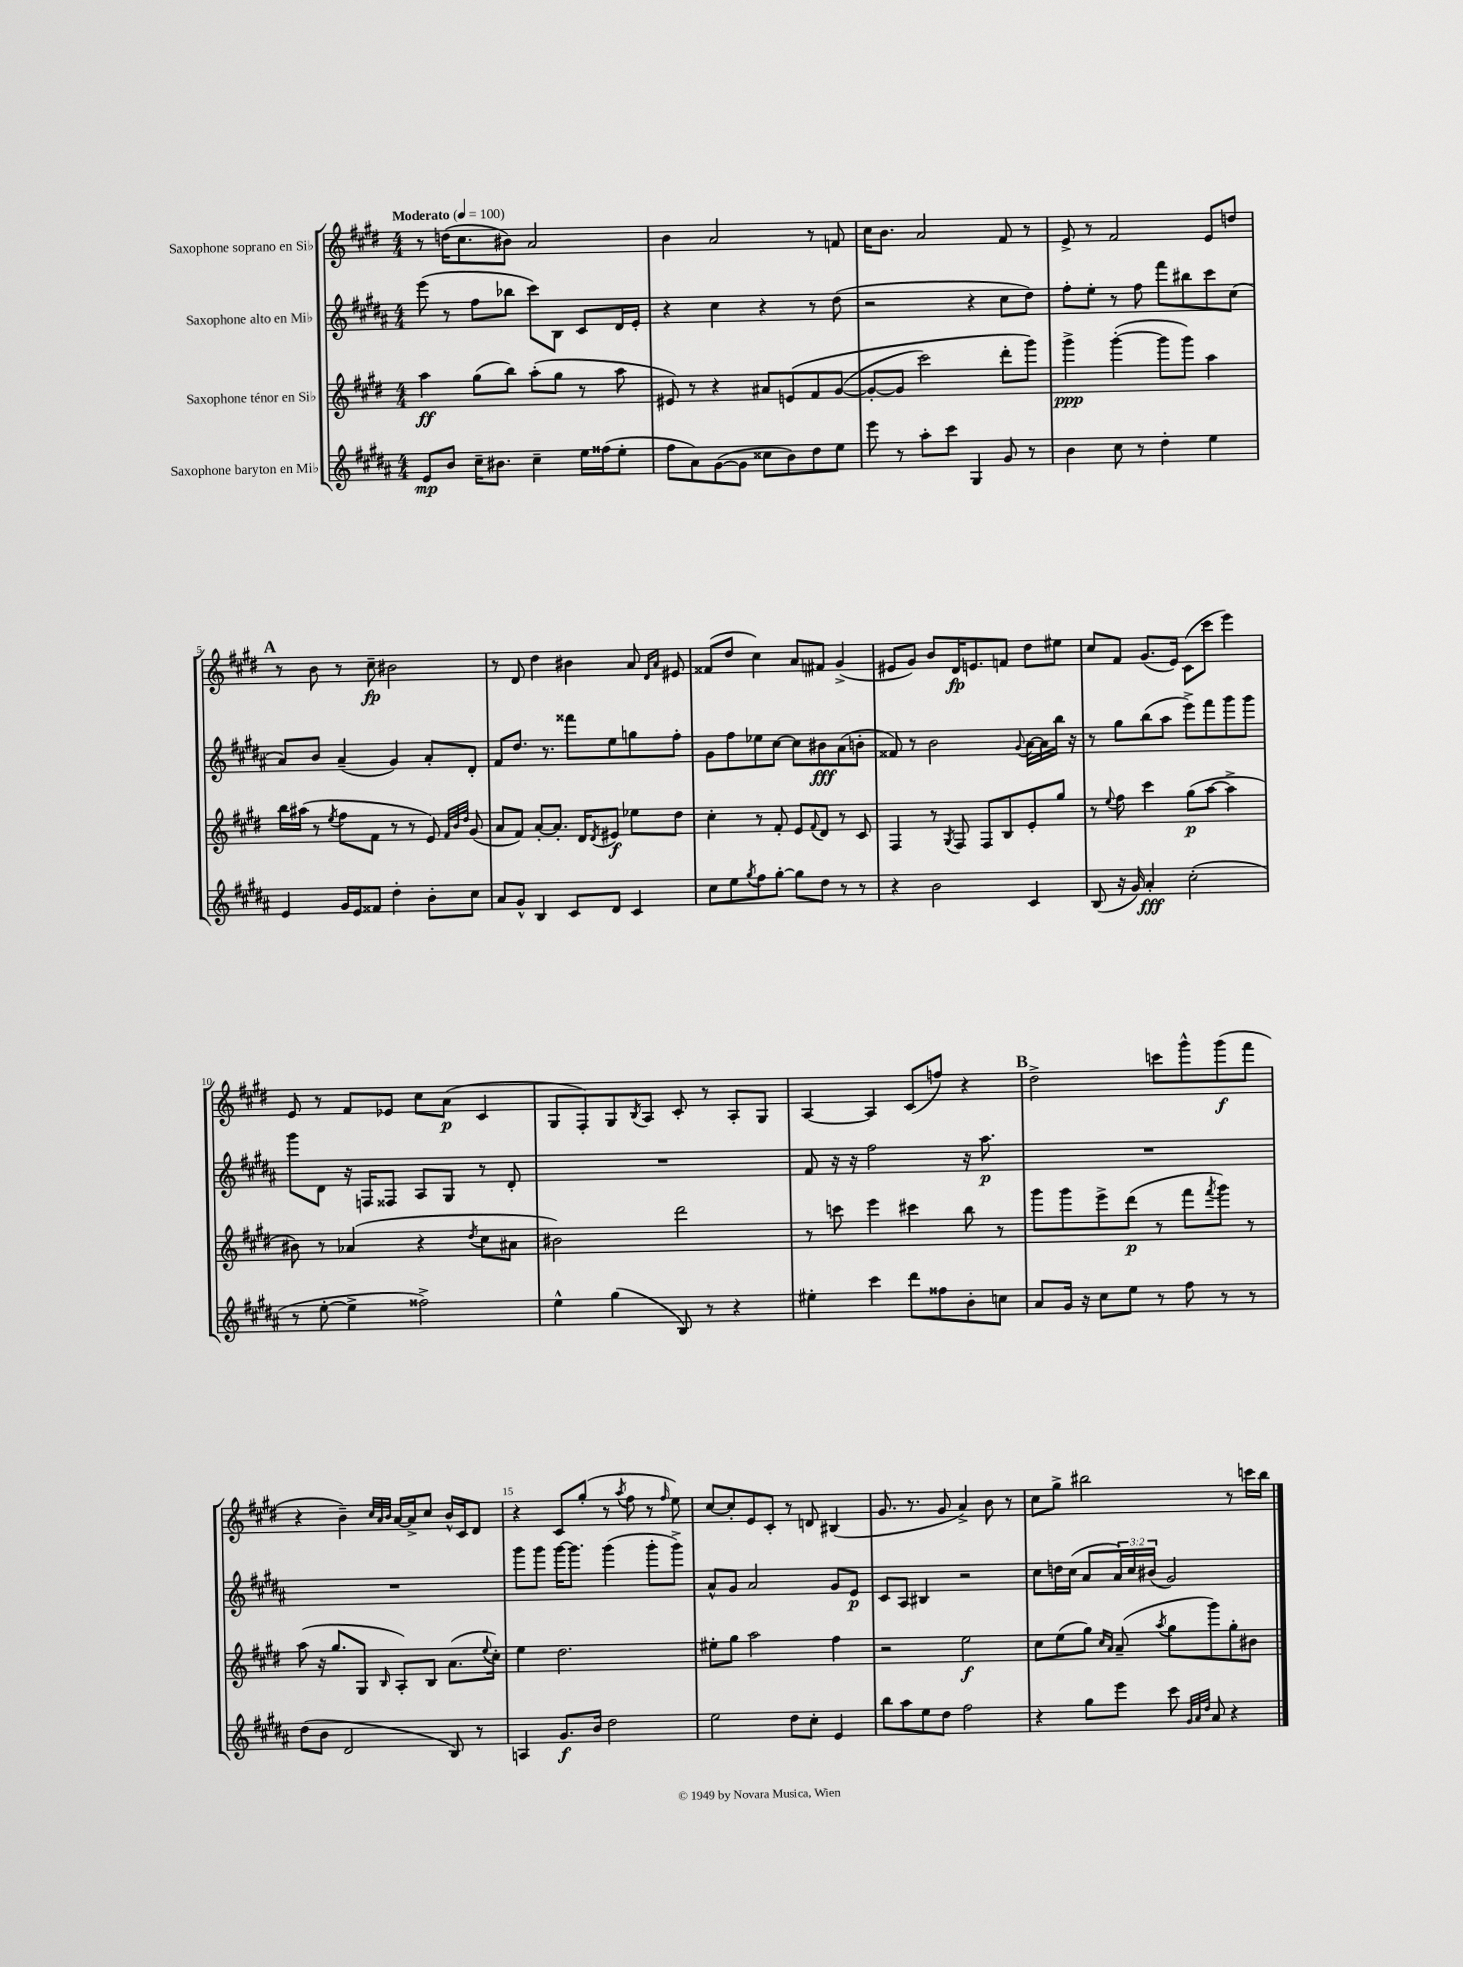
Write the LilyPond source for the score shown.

<<
\new StaffGroup <<
\new Staff = "s0" \with { instrumentName = "Saxophone soprano en Sib" } {
    \clef treble \key e \major \numericTimeSignature \time 4/4 \tempo "Moderato" 4 = 100
    r8 d''16( cis''8. bis'8) a'2 |
    b'4 a'2 r8 f'8 |
    cis''16 b'8. a'2 fis'8 r8 |
    e'8-> r8 fis'2 e'8 d''8 |
    \mark \markup { \bold "A" } r8 b'8 r8 cis''8--\fp bis'2 |
    r8 dis'8 dis''4 bis'4 a'8 \grace { dis'16 a'16 } eis'8 |
    fisis'8( dis''8 cis''4) a'8 fis'8 gis'4->( |
    eis'8 gis'8) b'8 dis'16\fp e'8. f'8 dis''8 eis''8 |
    cis''8 fis'8 gis'8.( e'16) cis'8( cis'''8 e'''4) |
    e'8 r8 fis'8 ees'8 cis''8 a'8\p( cis'4 |
    gis8 fis8-.) gis8 \acciaccatura { b8 } a8 cis'8-. r8 a8-. gis8 |
    a4~ a4 cis'8( f''8) r4 |
    \mark \markup { \bold "B" } dis''2-> c'''8 gis'''8-^ gis'''8\f( fis'''8 |
    r4 b'4--) \grace { cis''32 a'32 b'32 } a'16~ a'16-> cis''8 b'16-^ cis'16 dis'8 |
    r4 cis'8 gis''8-.( r8 \acciaccatura { a''8 } fis''8 r8 \grace { fis''16 } e''8) |
    cis''8~ cis''8-. e'8 cis'8-. r8 d'8 bis4( |
    gis'8. r8. gis'8 a'4->) b'8 r8 |
    cis''8 gis''8-> bis''2 r8 c'''16 bis''16 \bar "|." |
}
\new Staff = "s1" \with { instrumentName = "Saxophone alto en Mib" } {
    \clef treble \key b \major \numericTimeSignature \time 4/4 \override Staff.TupletNumber.text = #tuplet-number::calc-fraction-text
    e'''8( r8 fis''8 bes''8 cis'''8) b8 cis'8 dis'16 e'16-. |
    r4 cis''4 r4 r8 dis''8( |
    r2 r4 cis''8 dis''8) |
    fis''8-. e''8-. r8 fis''8 fis'''8 bis''8 cis'''8 cis''8( |
    \mark \markup { \bold "A" } ais'8) b'8 ais'4--( gis'4) ais'8-. dis'8-. |
    fis'8 dis''8. r8. fisis'''8 e''8 g''8 fis''8-. |
    gis'8 fis''8 ees''8 cis''8~ cis''8 bis'8\fff ais'8( b'8-. |
    fisis'8) r8 b'2 \appoggiatura { gis'8 } ais'16~ ais'16 b''16 r16 |
    r8 gis''8 b''8( ais''8 e'''8->) fis'''8 gis'''8 gis'''8 |
    gis'''8 dis'8 r16 f16 fisis8 ais8 gis8 r8 dis'8-. |
    R1 |
    fis'8 r16 r16 fis''2 r16 ais''8.\p |
    \mark \markup { \bold "B" } R1 |
    R1 |
    gis'''8 gis'''8 gis'''16~ gis'''8. gis'''4( gis'''8-. gis'''8->) |
    ais'8-^ gis'8 ais'2 gis'8 e'8\p |
    cis'8 ais8 bis4 r2 |
    cis''8 d''16 cis''16( ais'8 \tuplet 3/2 { ais'16) cis''16 bis'16( } gis'2) \bar "|." |
}
\new Staff = "s2" \with { instrumentName = "Saxophone ténor en Sib" } {
    \clef treble \key e \major \numericTimeSignature \time 4/4
    a''4\ff gis''8( b''8) a''8-.( gis''8 r8 a''8 |
    eis'8) r8 r4 ais'8 e'8\( fis'8 gis'8~( |
    gis'8~-. gis'8 cis'''2) dis'''8-. gis'''8\) |
    gis'''4->\ppp gis'''4~-.( gis'''8 gis'''8) a''4 |
    \mark \markup { \bold "A" } b''16 ais''16( r8 \acciaccatura { e''8 } fis''8 fis'8 r8 r8 e'8) \grace { fis'32 b'32 dis''32 } gis'8( |
    a'8 fis'8) a'8~-. a'8.-. dis'16 \acciaccatura { dis'8 } eis'8\f ees''8 dis''8 |
    cis''4-. r8 fis'8-. e'8 \appoggiatura { fis'8 } dis'8 r8 cis'8 |
    fis4 r8 \acciaccatura { gis8 } fis8 fis8 b8 e'8-. gis''8 |
    r8 \appoggiatura { e''8 } fis''8 cis'''4 gis''8\p( a''8~ a''4-> |
    bis'8) r8 aes'4( r4 \acciaccatura { dis''8 } cis''8 ais'8 |
    bis'2) dis'''2 |
    r8 c'''8 e'''4 cis'''4 b''8 r8 |
    \mark \markup { \bold "B" } gis'''8 gis'''8 e'''8-> dis'''8\p( r8 fis'''8 \acciaccatura { fis'''8 } gis'''8) r8 |
    a''8( r16 gis''8. gis8 \grace { b16 } a8-.) b8 a'8.( \appoggiatura { e''8 } cis''16-.) |
    e''4 dis''2. |
    eis''8-. gis''8 a''2 fis''4 |
    r2 e''2\f |
    cis''8 e''8( gis''8) \grace { cis''16 a'16 } a'8--( \acciaccatura { a''8 } gis''8 gis'''8) gis''8-. bis'8 \bar "|." |
}
\new Staff = "s3" \with { instrumentName = "Saxophone baryton en Mib" } {
    \clef treble \key b \major \numericTimeSignature \time 4/4
    e'8\mp b'8 cis''16-- bis'8. cis''4-- e''16 fisis''16( e''8-. |
    fis''8 ais'8) gis'8~( gis'8 cisis''8 b'8) dis''8 e''8 |
    e'''8 r8 ais''8-. cis'''8 gis4 gis'8 r8 |
    b'4 cis''8 r8 dis''4-. e''4 |
    \mark \markup { \bold "A" } e'4 gis'16 e'16 fisis'8 dis''4-. b'8-. cis''8 |
    ais'8 gis'8-^ b4 cis'8 dis'8 cis'4 |
    cis''8 e''8 \acciaccatura { gis''8 } fis''8 gis''8~-. gis''8 dis''8 r8 r8 |
    r4 b'2 cis'4 |
    b8( r16 gis'16) ais'4-.\fff cis''2-.( |
    r8 e''8~-. e''4-> fisis''2->) |
    e''4-^ gis''4( b8) r8 r4 |
    eis''4-. cis'''4 dis'''8 fisis''8 b'8-. c''8 |
    \mark \markup { \bold "B" } ais'8 gis'16 r16 cis''8 e''8 r8 fis''8 r8 r8 |
    dis''8( b'8 dis'2 b8) r8 |
    a4 gis'8.\f b'16 dis''2 |
    e''2 dis''8 cis''8-. e'4 |
    b''8 ais''8 e''8 dis''8 fis''2 |
    r4 gis''8 e'''8 cis'''8 \grace { gis'32 ais'32 dis''32 } ais'8 r4 \bar "|." |
}
>>
>>
\layout { \context { \Score \override BarNumber.break-visibility = ##(#f #t #t) barNumberVisibility = #(every-nth-bar-number-visible 5) } }
